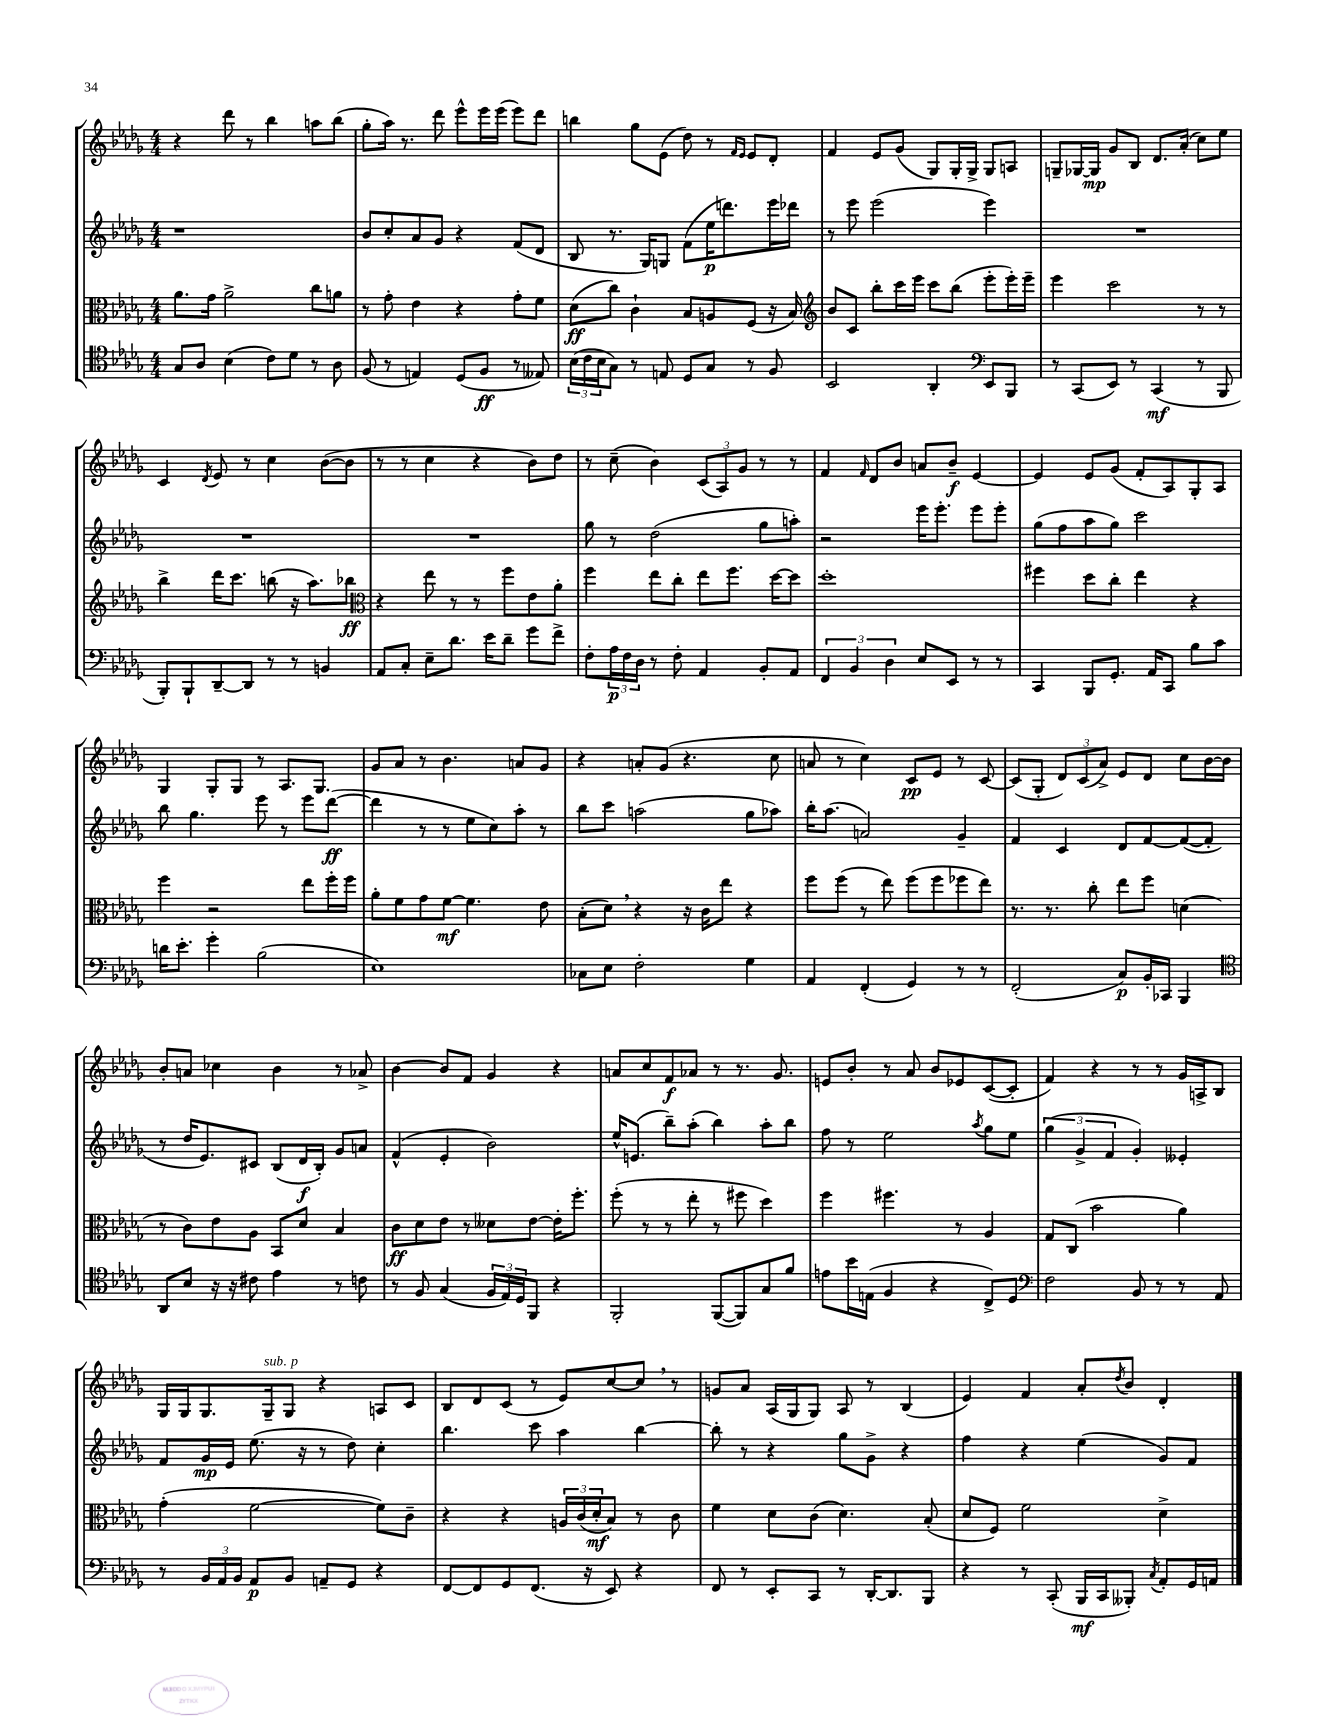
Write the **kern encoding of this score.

**kern	**dynam	**kern	**dynam	**kern	**dynam	**kern	**dynam
*part4	*part4	*part3	*part3	*part2	*part2	*part1	*part1
*staff4	*staff4	*staff3	*staff3	*staff2	*staff2	*staff1	*staff1
*clefC4	*	*clefC3	*	*clefG2	*	*clefG2	*
*k[b-e-a-d-g-]	*	*k[b-e-a-d-g-]	*	*k[b-e-a-d-g-]	*	*k[b-e-a-d-g-]	*
*M4/4	*	*M4/4	*	*M4/4	*	*M4/4	*
=23	=23	=23	=23	=23	=23	=23	=23
8G-/L	.	8.a-\L	.	1r	.	4r	.
8A-/J	.	.	.	.	.	.	.
.	.	16g-\Jk	.	.	.	.	.
(4B-\	.	2a-^\	.	.	.	8ddd-\	.
.	.	.	.	.	.	8r	.
8c\L)	.	.	.	.	.	4bb-\	.
8d-\J	.	.	.	.	.	.	.
8r	.	8cc\L	.	.	.	8aan\L	.
8A-\	.	8an\J	.	.	.	(8bb-\J	.
=24	=24	=24	=24	=24	=24	=24	=24
(8F/	.	8r	.	8b-/L	.	8gg-'\L	.
8r	.	8g-'\	.	8cc'/	.	16aa-\Jk)	.
.	.	.	.	.	.	8.r	.
4En/)	.	4e-\	.	8a-/	.	.	.
.	.	.	.	8g-/J	.	8ddd-\	.
(8D-/L	.	4r	.	4r	.	8eee-^^\L	.
8F/J	ff	.	.	.	.	16eee-\L	.
.	.	.	.	.	.	(16eee-\JJ	.
8r	.	8g-'\L	.	(8f/L	.	8eee-\L)	.
8E--X/)	.	8f\J	.	8d-/J	.	8ddd-\J	.
=25	=25	=25	=25	=25	=25	=25	=25
(24B-\LL	.	(8d-\L	ff	8B-/	.	4bbn\	.
24c\	.	.	.	.	.	.	.
24B-\J	.	.	.	.	.	.	.
8G-\J)	.	8cc\J)	.	8.r	.	.	.
8r	.	4c`\	.	.	.	8gg-\L	.
.	.	.	.	16G-/KL)	.	.	.
8En/	.	.	.	8Gn/J	.	(8e-\J	.
8D-/L	.	8B-/L	.	(8f\L	.	8dd-\)	.
8G-/J	.	8An/	.	16ee-\K	p	8r	.
.	.	.	.	8.dddn\)	.	.	.
.	.	.	.	.	.	16qqf/LL	.
.	.	.	.	.	.	16qqe-/JJ	.
8r	.	(8F/J	.	.	.	8e-/L	.
8F/	.	16r	.	16eee-\L	.	8d-'/J	.
.	.	16B-/)	.	16ddd-X\JJ	.	.	.
=26	=26	=26	=26	=26	=26	=26	=26
*	*	*clefG2	*	*	*	*	*
2BB-/	.	8b-/L	.	8r	.	4f/	.
.	.	8c/J	.	8eee-\	.	.	.
.	.	8bb-'\L	.	(2eee-\	.	8e-/L	.
.	.	16ccc\L	.	.	.	(8g-/J	.
.	.	16eee-\JJ	.	.	.	.	.
4AA-'/	.	8ccc\L	.	.	.	8G-/L)	.
.	.	(8bb-\J	.	.	.	16G-'/L	.
.	.	.	.	.	.	16G-^/JJ	.
*clefF4	*	*	*	*	*	*	*
8EE-/L	.	8eee-'\L	.	4eee-\)	.	8G-/L	.
8BBB-/J	.	16eee-'\L)	.	.	.	8An/J	.
.	.	16eee-~\JJ	.	.	.	.	.
=27	=27	=27	=27	=27	=27	=27	=27
8r	.	4eee-\	.	1r	.	8Gn~/L	.
(8CC/L	.	.	.	.	.	[16G-X/L	.
.	.	.	.	.	.	16G-/JJ]	mp
8EE-/J)	.	2ccc\	.	.	.	8g-/L	.
8r	.	.	.	.	.	8B-/J	.
(4CC/	mf	.	.	.	.	8.d-/L	.
.	.	.	.	.	.	(16a-'/Jk	.
8r	.	8r	.	.	.	8cc\L)	.
8BBB-/	.	8r	.	.	.	8ee-\J	.
!!LO:LB:g=z
=28	=28	=28	=28	=28	=28	=28	=28
8BBB-'/L)	.	4bb-^\	.	1r	.	4c/	.
8BBB-`/	.	.	.	.	.	.	.
.	.	.	.	.	.	8qd-/	.
[8DD-~/	.	16ddd-\KL	.	.	.	8e-/	.
.	.	8.ccc\J	.	.	.	.	.
8DD-/J]	.	.	.	.	.	8r	.
8r	.	(8bbn\	.	.	.	4cc\	.
8r	.	16r	.	.	.	.	.
.	.	8.aa-\L)	.	.	.	.	.
4BBn/	.	.	.	.	.	([8b-\L	.
.	.	8bb-X\J	ff	.	.	8b-\J]	.
=29	=29	=29	=29	=29	=29	=29	=29
*	*	*clefC3	*	*	*	*	*
8AA-/L	.	4r	.	1r	.	8r	.
8C'/J	.	.	.	.	.	8r	.
8E-~\L	.	8ee-\	.	.	.	4cc\	.
8.d-\J	.	8r	.	.	.	.	.
.	.	8r	.	.	.	4r	.
16e-\KL	.	.	.	.	.	.	.
8d-~\J	.	8ff\L	.	.	.	.	.
8g-\L	.	8e-\	.	.	.	8b-\L)	.
8f^\J	.	8a-'\J	.	.	.	8dd-\J	.
=30	=30	=30	=30	=30	=30	=30	=30
8F'\L	.	4ff\	.	8gg-\	.	8r	.
24A-\L	p	.	.	8r	.	(8cc~\	.
24F\	.	.	.	.	.	.	.
24D-\JJ	.	.	.	.	.	.	.
8r	.	8ee-\L	.	(2dd-\	.	4b-\)	.
8F'\	.	8cc'\J	.	.	.	.	.
4AA-/	.	8ee-\L	.	.	.	(12c/L	.
.	.	.	.	.	.	12A-/)	.
.	.	8.ff\J	.	.	.	.	.
.	.	.	.	.	.	12g-/J	.
8BB-'/L	.	.	.	8gg-\L	.	8r	.
.	.	[16dd-\KL	.	.	.	.	.
8AA-/J	.	8dd-\J]	.	8aan'\J)	.	8r	.
=31	=31	=31	=31	=31	=31	=31	=31
6FF/	.	1dd-'	.	2r	.	4f/	.
6BB-/	.	.	.	.	.	.	.
.	.	.	.	.	.	16qqf/	.
.	.	.	.	.	.	8d-/L	.
6D-\	.	.	.	.	.	.	.
.	.	.	.	.	.	8b-/J	.
8E-/L	.	.	.	16eee-\KL	.	8an/L	.
.	.	.	.	8.eee-'\J	.	.	.
8EE-/J	.	.	.	.	.	8b-~/J	f
8r	.	.	.	8eee-\L	.	[4e-/	.
8r	.	.	.	8eee-'\J	.	.	.
=32	=32	=32	=32	=32	=32	=32	=32
4CC/	.	4ff#X\	.	(8gg-\L	.	4e-/]	.
.	.	.	.	8ff\	.	.	.
8BBB-/L	.	8dd-\L	.	8aa-\	.	8e-/L	.
8.GG-'/J	.	8cc'\J	.	8gg-\J)	.	(8g-/J	.
.	.	4ee-\	.	2ccc\	.	8f'/L	.
16AA-/KL	.	.	.	.	.	.	.
8CC/J	.	.	.	.	.	8A-/)	.
8B-\L	.	4r	.	.	.	8G-'/	.
8c\J	.	.	.	.	.	8A-/J	.
!!LO:LB:g=z
=33	=33	=33	=33	=33	=33	=33	=33
16dn\KL	.	4ff\	.	8bb-\	.	4G-/	.
8.e-'\J	.	.	.	.	.	.	.
.	.	.	.	4.gg-\	.	.	.
4g-'\	.	2r	.	.	.	8G-'/L	.
.	.	.	.	.	.	8G-/J	.
(2B-\	.	.	.	8eee-\	.	8r	.
.	.	.	.	8r	.	8.A-/L	.
.	.	8ee-\L	.	8eee-\L	.	.	.
.	.	.	.	.	.	8.G-/J	.
.	.	16ff'\L	.	([8ddd-\J	ff	.	.
.	.	16ff\JJ	.	.	.	.	.
=34	=34	=34	=34	=34	=34	=34	=34
1E-)	.	8a-'\L	.	4ddd-\]	.	8g-/L	.
.	.	8f\	.	.	.	8a-/J	.
.	.	8g-\	.	8r	.	8r	.
.	.	[8f\J	mf	8r	.	4.b-\	.
.	.	4.f\]	.	8ee-\L	.	.	.
.	.	.	.	8cc\)	.	.	.
.	.	.	.	8aa-'\J	.	8an/L	.
.	.	8e-\	.	8r	.	8g-/J	.
=35	=35	=35	=35	=35	=35	=35	=35
8C-X\L	.	(8B-'\L	.	8bb-\L	.	4r	.
8E-\J	.	8d-,\J)	.	8ccc\J	.	.	.
2F'\	.	4r	.	(2aan\	.	8an'/L	.
.	.	.	.	.	.	(8g-/J	.
.	.	16r	.	.	.	4.r	.
.	.	16c\KL	.	.	.	.	.
.	.	8ee-\J	.	.	.	.	.
4G-\	.	4r	.	8gg-\L	.	.	.
.	.	.	.	8aa-X\J)	.	8cc\	.
=36	=36	=36	=36	=36	=36	=36	=36
4AA-/	.	8ff\L	.	16bb-'\KL	.	8an/	.
.	.	.	.	(8.aa-\J	.	.	.
.	.	(8ff\J	.	.	.	8r	.
(4FF'/	.	8r	.	2an/)	.	4cc\)	.
.	.	8ee-\)	.	.	.	.	.
4GG-/)	.	(8ff\L	.	.	.	8c/L	pp
.	.	8ff\	.	.	.	8e-/J	.
8r	.	8ff-X\	.	4g-~/	.	8r	.
8r	.	8ee-\J)	.	.	.	[8c/	.
=37	=37	=37	=37	=37	=37	=37	=37
(2FF'/	.	8.r	.	4f/	.	(8c/L]	.
.	.	.	.	.	.	8G-'/J	.
.	.	8.r	.	.	.	.	.
.	.	.	.	4c/	.	12d-/L)	.
.	.	.	.	.	.	(12c/	.
.	.	8cc'\	.	.	.	.	.
.	.	.	.	.	.	12a-^/J)	.
8C/L)	p	8ee-\L	.	8d-/L	.	8e-/L	.
16BB-'/L	.	8ff\J	.	[8f/	.	8d-/J	.
16CC-X/JJ	.	.	.	.	.	.	.
4BBB-/	.	(4dn\	.	(8f/_	.	8cc\L	.
.	.	.	.	8f'/J]	.	[16b-\L	.
.	.	.	.	.	.	16b-\JJ]	.
!!LO:LB:g=z
=38	=38	=38	=38	=38	=38	=38	=38
*clefC4	*	*	*	*	*	*	*
8AA-/L	.	8r	.	8r	.	8b-'/L	.
8B-/J	.	8c\L)	.	16dd-/KL	.	8an/J	.
.	.	.	.	8.e-/)	.	.	.
16r	.	8e-\	.	.	.	4cc-X\	.
16r	.	.	.	.	.	.	.
8c#X\	.	8A-\J	.	8c#X/J	.	.	.
4e-\	.	8BB-/L	.	(8B-/L	.	4b-\	.
.	.	8d-/J	.	16d-/L	f	.	.
.	.	.	.	16B-'/JJ)	.	.	.
8r	.	4B-/	.	8g-/L	.	8r	.
8cn\	.	.	.	8an/J	.	8a-X^/	.
=39	=39	=39	=39	=39	=39	=39	=39
8r	.	8c\L	ff	(4f^^/	.	[4b-\	.
8F/	.	8d-\	.	.	.	.	.
(4G-/	.	8e-\J	.	4e-'/	.	8b-/L]	.
.	.	8r	.	.	.	8f/J	.
24F/LL	.	8d--X\L	.	2b-\)	.	4g-/	.
24E-/)	.	.	.	.	.	.	.
24D-/J	.	.	.	.	.	.	.
8FF/J	.	[8e-\J	.	.	.	.	.
4r	.	16e-'\KL]	.	.	.	4r	.
.	.	8.ff'\J	.	.	.	.	.
=40	=40	=40	=40	=40	=40	=40	=40
2FF'/	.	(8ff'\	.	16ee-^^/KL	.	8an/L	.
.	.	.	.	(8.en/J	.	.	.
.	.	8r	.	.	.	8cc/	.
.	.	8r	.	8bb-~\L)	.	8f/	f
.	.	8ee-'\	.	(8aa-'\J	.	8a-X/J	.
([8FF/L	.	8r	.	4bb-\)	.	8r	.
8FF/])	.	8ff#X\	.	.	.	8.r	.
8G-/	.	4dd-\)	.	8aa-'\L	.	.	.
.	.	.	.	.	.	8.g-/	.
8f/J	.	.	.	8bb-\J	.	.	.
=41	=41	=41	=41	=41	=41	=41	=41
8en\L	.	4ff\	.	8ff\	.	8en/L	.
16b-\L	.	.	.	8r	.	8b-'/J	.
(16En\JJ	.	.	.	.	.	.	.
4F/	.	4.ff#X\	.	2ee-\	.	8r	.
.	.	.	.	.	.	8a-/	.
4r	.	.	.	.	.	8b-/L	.
.	.	8r	.	.	.	8e-X/	.
.	.	.	.	8qaa-/	.	.	.
8C^/L)	.	4A-/	.	8gg-\L	.	([8c/	.
8D-/J	.	.	.	8ee-\J	.	8c'/J]	.
=42	=42	=42	=42	=42	=42	=42	=42
*clefF4	*	*	*	*	*	*	*
2F\	.	8G-/L	.	(6gg-\	.	4f/)	.
.	.	(8C/J	.	.	.	.	.
.	.	.	.	6g-^/	.	.	.
.	.	2b-\	.	.	.	4r	.
.	.	.	.	6f/	.	.	.
8BB-/	.	.	.	4g-'/)	.	8r	.
8r	.	.	.	.	.	8r	.
8r	.	4a-\)	.	4e--X'/	.	16g-/LL	.
.	.	.	.	.	.	16An^/J	.
8AA-/	.	.	.	.	.	8B-/J	.
!!LO:LB:g=z
=43	=43	=43	=43	=43	=43	=43	=43
8r	.	(4g-'\	.	8f/L	.	16G-/LL	.
.	.	.	.	.	.	16G-/J	.
24BB-/LL	.	.	.	16g-/L	mp	8.G-/	.
24AA-/	.	.	.	.	.	.	.
.	.	.	.	16e-/JJ	.	.	.
24BB-/JJ	.	.	.	.	.	.	.
8AA-/L	p	[2f\	.	(8.ee-\	.	.	.
!	!	!	!	!	!	!LO:TX:a:i:t=sub. p	!
.	.	.	.	.	.	16G-~/k	.
8BB-/J	.	.	.	.	.	8G-/J	.
.	.	.	.	16r	.	.	.
8AAn~/L	.	.	.	8r	.	4r	.
8GG-/J	.	.	.	8dd-\)	.	.	.
4r	.	8f\L])	.	4cc'\	.	8An/L	.
.	.	8c~\J	.	.	.	8c/J	.
=44	=44	=44	=44	=44	=44	=44	=44
[8FF/L	.	4r	.	4.bb-\	.	8B-/L	.
8FF/]	.	.	.	.	.	8d-/	.
8GG-/	.	4r	.	.	.	(8c/J	.
(8.FF/J	.	.	.	8ccc\	.	8r	.
.	.	24An/LL	.	4aa-\	.	8e-/L)	.
.	.	(24c/	.	.	.	.	.
16r	.	.	.	.	.	.	.
.	.	24d-'/J	mf	.	.	.	.
8EE-/)	.	8B-/J)	.	.	.	[8cc/	.
4r	.	8r	.	[4bb-\	.	8cc,/J]	.
.	.	8c\	.	.	.	8r	.
=45	=45	=45	=45	=45	=45	=45	=45
8FF/	.	4f\	.	8bb-'\]	.	8gn/L	.
8r	.	.	.	8r	.	8a-/J	.
8EE-'/L	.	8d-\L	.	4r	.	(16A-/LL	.
.	.	.	.	.	.	16G-/J	.
8CC/J	.	(8c\J	.	.	.	8G-/J)	.
8r	.	4.d-\)	.	8gg-\L	.	8A-/	.
[16DD-'/KL	.	.	.	8g-^\J	.	8r	.
8.DD-/]	.	.	.	.	.	.	.
.	.	.	.	4r	.	(4B-/	.
8BBB-/J	.	(8B-'/	.	.	.	.	.
=46	=46	=46	=46	=46	=46	=46	=46
4r	.	8d-/L	.	4ff\	.	4e-/)	.
.	.	8F/J)	.	.	.	.	.
8r	.	2f\	.	4r	.	4f/	.
(8CC'/	.	.	.	.	.	.	.
16BBB-/LL	mf	.	.	(4ee-\	.	8a-'/L	.
16CC/J	.	.	.	.	.	.	.
.	.	.	.	.	.	8qdd-/	.
8BBB--X'/J)	.	.	.	.	.	8b-/J	.
8qC/	.	.	.	.	.	.	.
8AA-'/L	.	4d-^\	.	8g-/L)	.	4d-'/	.
16GG-/L	.	.	.	8f/J	.	.	.
16AAn/JJ	.	.	.	.	.	.	.
==	==	==	==	==	==	==	==
*-	*-	*-	*-	*-	*-	*-	*-
